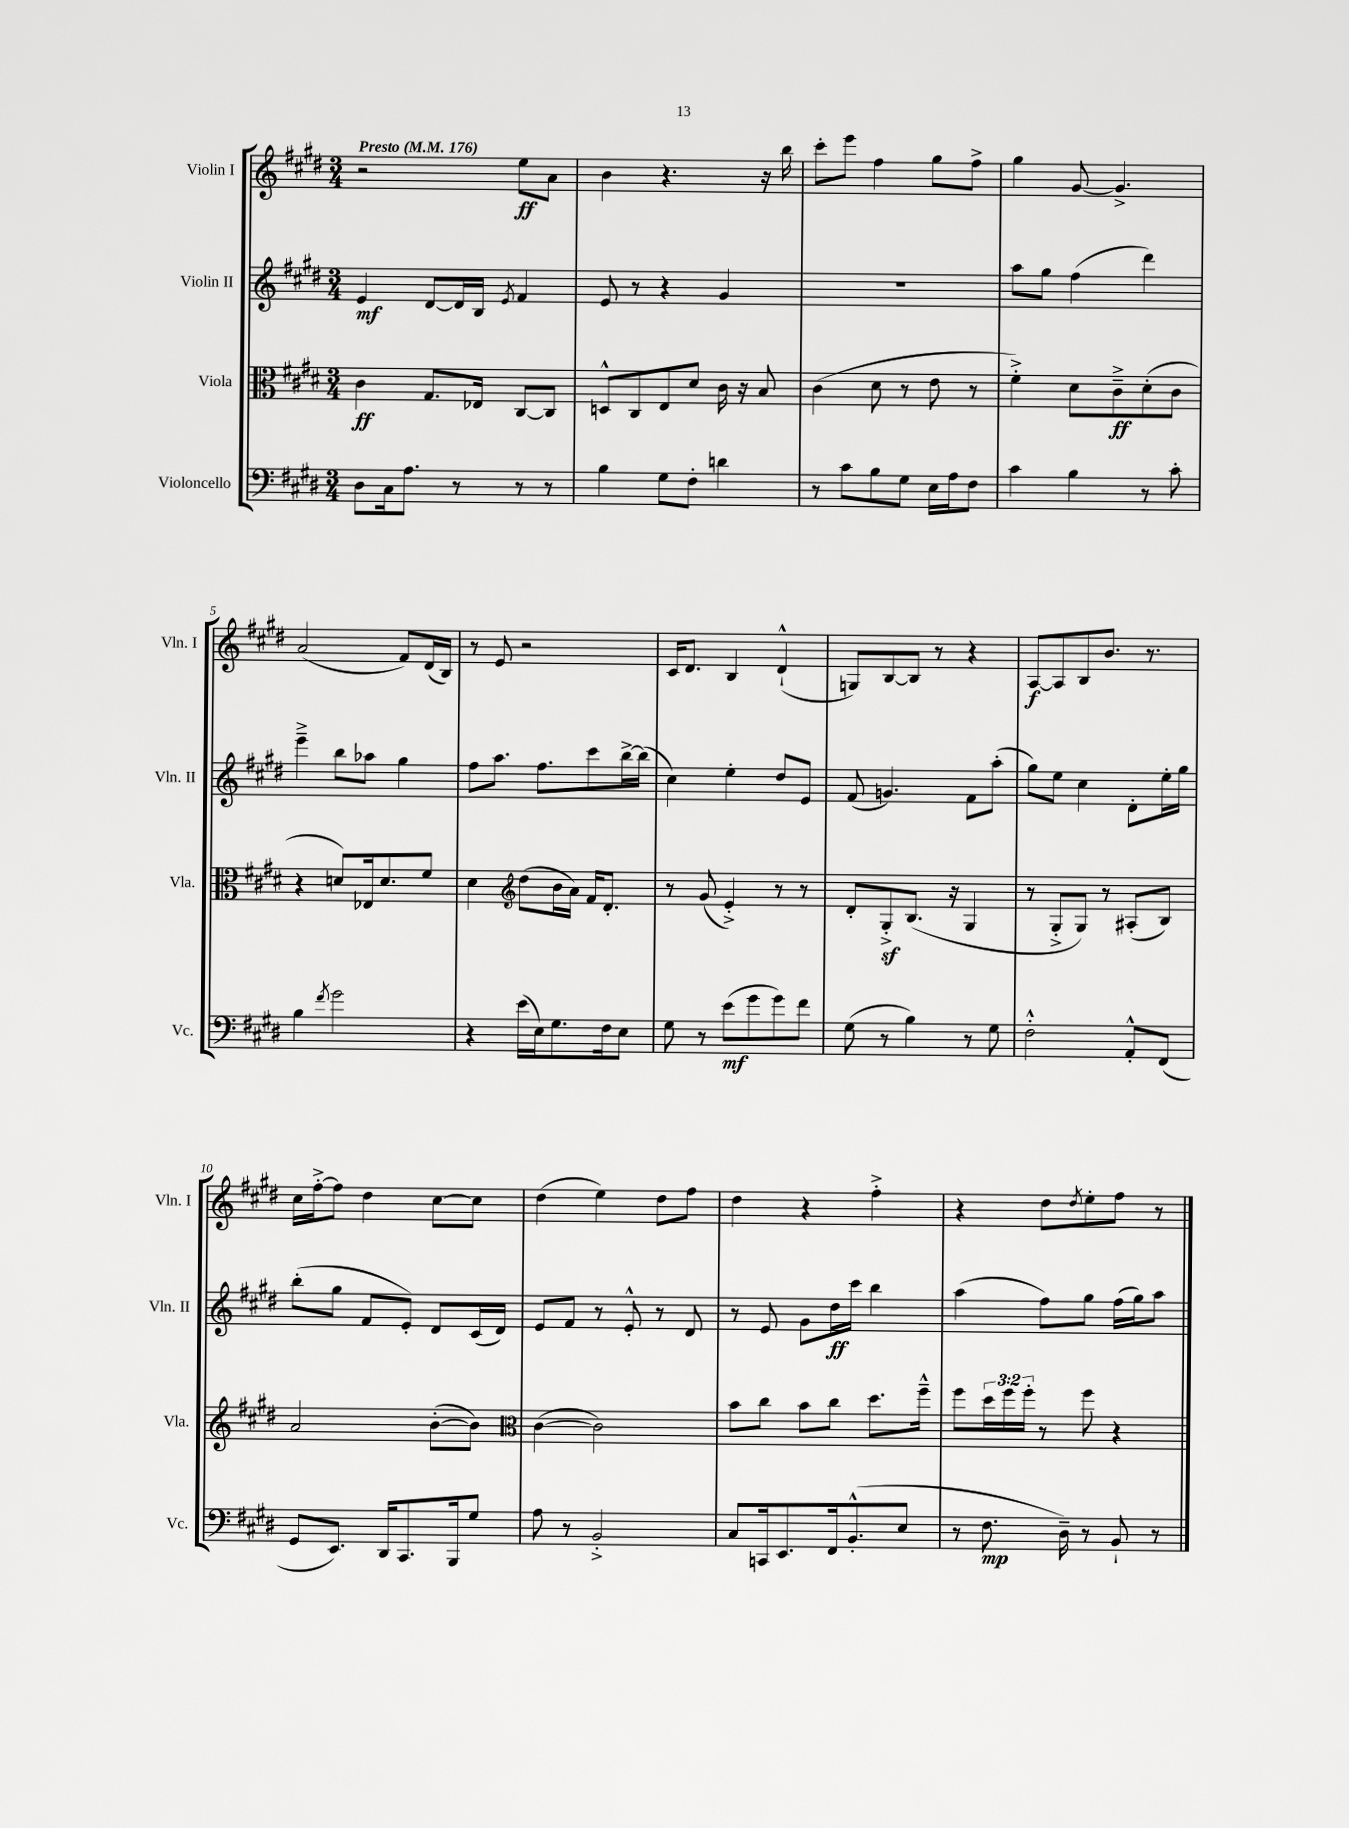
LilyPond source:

<<
\new StaffGroup <<
\new Staff = "s0" \with { instrumentName = "Violin I" shortInstrumentName = "Vln. I" } {
    \clef treble \key e \major \numericTimeSignature \time 3/4 \tempo "Presto" 4 = 176
    r2 e''8\ff a'8 |
    b'4 r4. r16 b''16 |
    cis'''8-. e'''8 fis''4 gis''8 fis''8-> |
    gis''4 gis'8~ gis'4.-> |
    a'2( fis'8) dis'16( b16) |
    r8 e'8 r2 |
    cis'16 dis'8. b4 dis'4-!-^( |
    g8) b8~ b8 r8 r4 |
    a8~\f a8 b8 b'8. r8. |
    cis''16 fis''16~-.-> fis''8 dis''4 cis''8~ cis''8 |
    dis''4( e''4) dis''8 fis''8 |
    dis''4 r4 fis''4-.-> |
    r4 dis''8 \acciaccatura { dis''8 } e''8-. fis''8 r8 \bar "|." |
}
\new Staff = "s1" \with { instrumentName = "Violin II" shortInstrumentName = "Vln. II" } {
    \clef treble \key e \major \numericTimeSignature \time 3/4
    e'4\mf dis'8~ dis'16 b16 \acciaccatura { e'8 } fis'4 |
    e'8 r8 r4 gis'4 |
    R2. |
    a''8 gis''8 fis''4( dis'''4) |
    e'''4---> b''8 aes''8 gis''4 |
    fis''8 a''8. fis''8. cis'''8 b''16~-> b''16( |
    cis''4) e''4-. dis''8 e'8 |
    fis'8( g'4.) fis'8 a''8-.( |
    gis''8) e''8 cis''4 dis'8-. e''16-. gis''16 |
    b''8-.( gis''8 fis'8 e'8-.) dis'8 cis'16( dis'16) |
    e'8 fis'8 r8 e'8-.-^ r8 dis'8 |
    r8 e'8 gis'8 dis''16\ff cis'''16 b''4 |
    a''4( fis''8) gis''8 fis''16( gis''16) a''8 \bar "|." |
}
\new Staff = "s2" \with { instrumentName = "Viola" shortInstrumentName = "Vla." } {
    \clef alto \key e \major \numericTimeSignature \time 3/4 \override Staff.TupletNumber.text = #tuplet-number::calc-fraction-text
    cis'4\ff gis8. ees16 cis8~ cis8 |
    d8-^ cis8 e8 dis'8 cis'16 r16 b8 |
    cis'4( dis'8 r8 e'8 r8 |
    fis'4-.->) dis'8 cis'8--->\ff dis'8-.( cis'8 |
    r4 d'8) ees16 d'8. fis'8 |
    dis'4 \clef treble dis''8( b'16 a'16) fis'16 dis'8.-. |
    r8 gis'8( e'4-.->) r8 r8 |
    dis'8-. gis8-.->\sf b8.( r16 gis4 |
    r8 gis8-.-> gis8) r8 ais8-.( b8) |
    a'2 b'8~-.( b'8) |
    \clef alto cis'4~( cis'2) |
    b'8 cis''8 b'8 cis''8 dis''8. fis''16---^ |
    fis''8 \tuplet 3/2 { dis''16 fis''16 fis''16-. } r8 fis''8 r4 \bar "|." |
}
\new Staff = "s3" \with { instrumentName = "Violoncello" shortInstrumentName = "Vc." } {
    \clef bass \key e \major \numericTimeSignature \time 3/4
    dis8 cis16 a8. r8 r8 r8 |
    b4 gis8 fis8-. d'4 |
    r8 cis'8 b8 gis8 e16 a16 fis8 |
    cis'4 b4 r8 cis'8-. |
    b4 \acciaccatura { fis'8 } gis'2 |
    r4 e'16( e16) gis8. fis16 e8 |
    gis8 r8 e'8\mf( gis'8 gis'8) fis'8 |
    gis8( r8 b4) r8 gis8 |
    fis2-.-^ a,8-.-^ fis,8( |
    gis,8 e,8.) dis,16 cis,8. b,,16 gis8 |
    a8 r8 b,2-.-> |
    cis8 c,16 e,8. fis,16 b,8.-.-^( e8 |
    r8 fis8.\mp dis16--) r8 b,8-! r8 \bar "|." |
}
>>
>>
